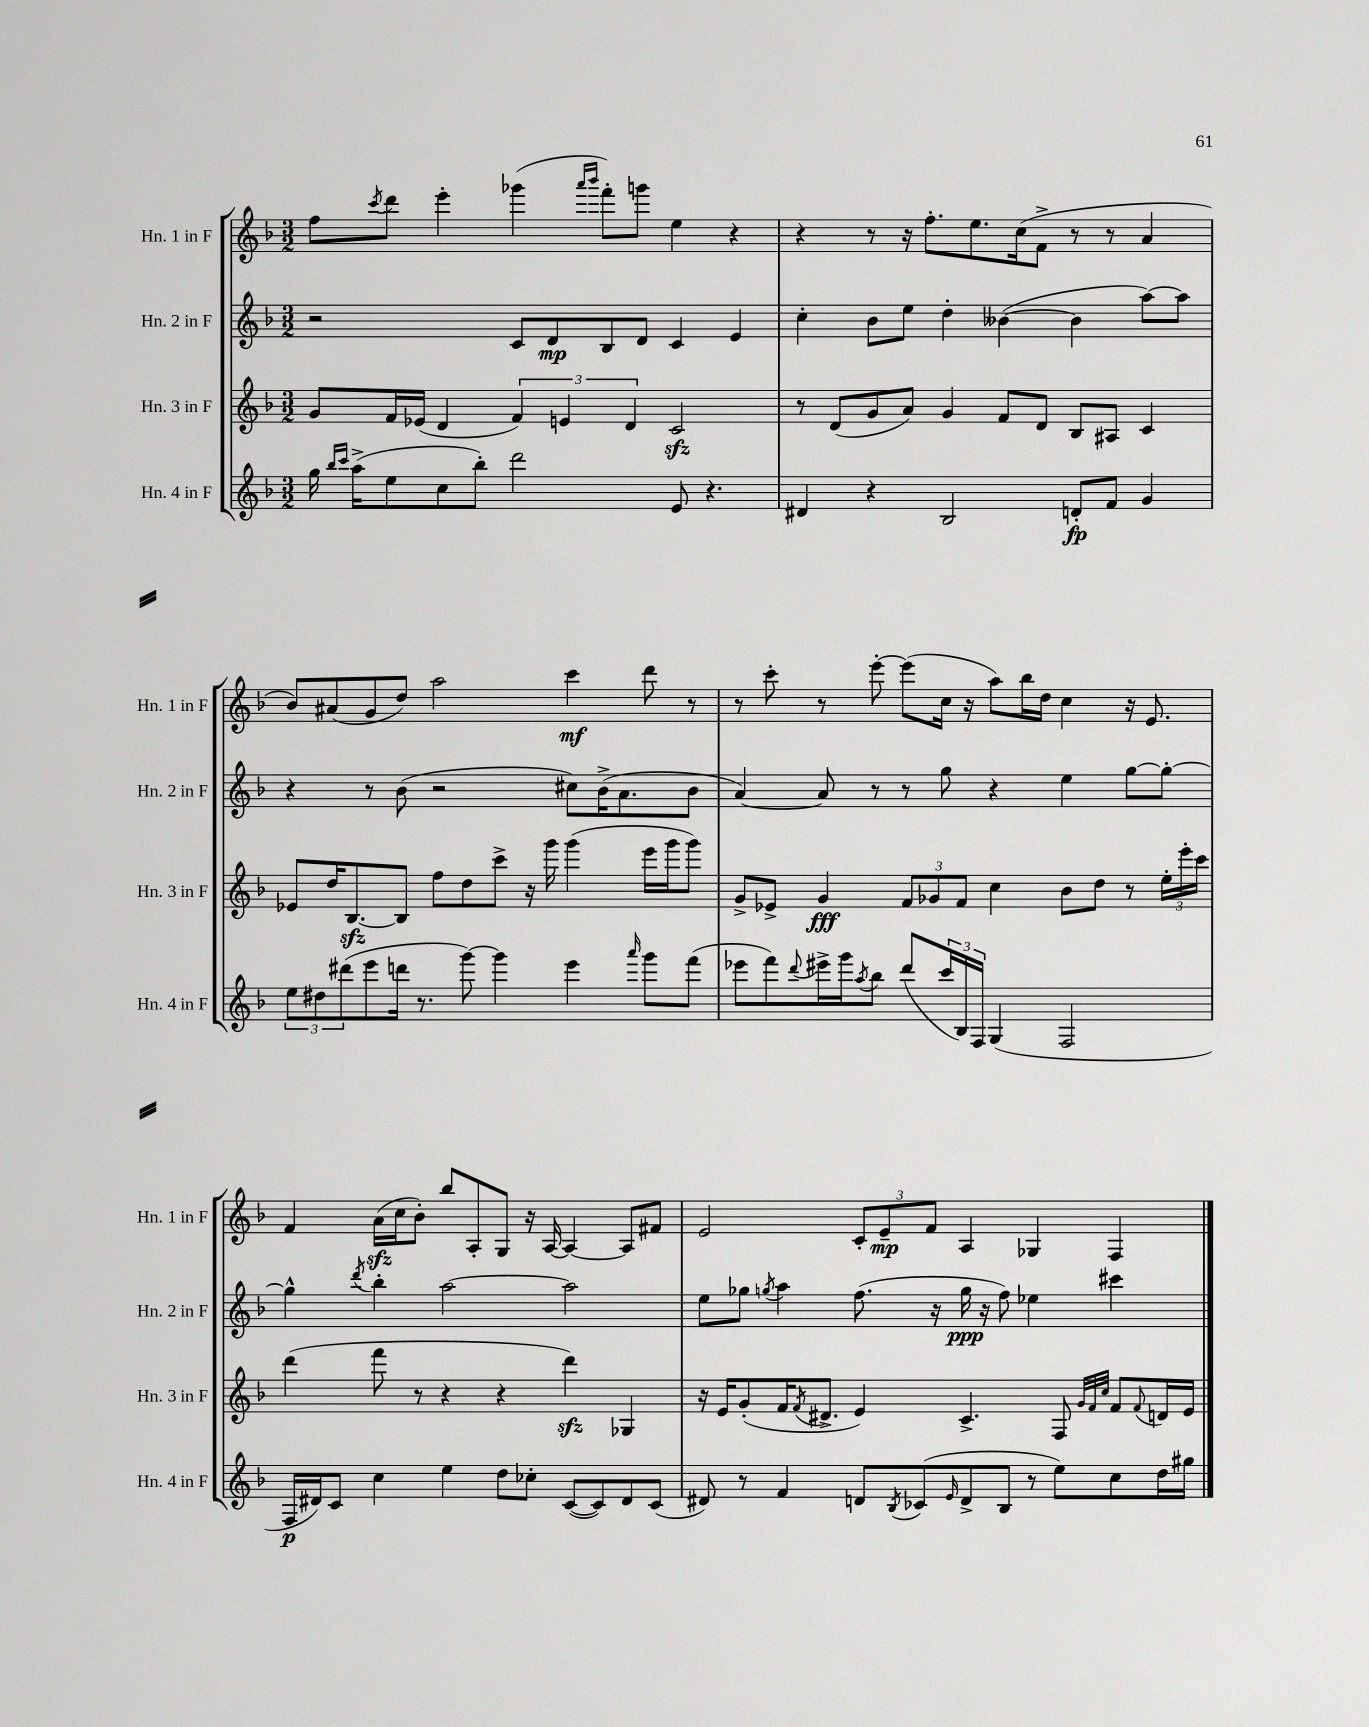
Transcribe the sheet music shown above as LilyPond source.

<<
\new StaffGroup <<
\new Staff = "s0" \with { instrumentName = "Hn. 1 in F" shortInstrumentName = "Hn. 1 in F" } {
    \clef treble \key f \major \numericTimeSignature \time 3/2
    f''8 \acciaccatura { c'''8 } d'''8 e'''4-. ges'''4( \grace { a'''16 bes'''16 } f'''8-.) g'''8 e''4 r4 |
    r4 r8 r16 f''8.-. e''8. c''16( f'8-> r8 r8 a'4 |
    bes'8) ais'8( g'8 d''8) a''2 c'''4\mf d'''8 r8 |
    r8 c'''8-. r8 e'''8~-. e'''8( c''16 r16 a''8) bes''16 d''16 c''4 r16 e'8. |
    f'4 a'16\sfz( c''16 bes'8-.) bes''8 a8-. g8 r16 a16~ a4~ a8 fis'8 |
    e'2 \tuplet 3/2 { c'8-. e'8--\mp f'8 } a4 ges4 f4 \bar "|." |
}
\new Staff = "s1" \with { instrumentName = "Hn. 2 in F" shortInstrumentName = "Hn. 2 in F" } {
    \clef treble \key f \major \numericTimeSignature \time 3/2
    r2 c'8 d'8\mp bes8 d'8 c'4 e'4 |
    c''4-. bes'8 e''8 d''4-. beses'4~( beses'4 a''8~) a''8 |
    r4 r8 bes'8( r2 cis''8) bes'16->( a'8. bes'8 |
    a'4~) a'8 r8 r8 g''8 r4 e''4 g''8~ g''8~-. |
    g''4-^ \acciaccatura { d'''8 } bes''4-. a''2~ a''2 |
    e''8 ges''8 \acciaccatura { g''8 } a''4 f''8.( r16 g''16\ppp r16 f''8) ees''4 cis'''4 \bar "|." |
}
\new Staff = "s2" \with { instrumentName = "Hn. 3 in F" shortInstrumentName = "Hn. 3 in F" } {
    \clef treble \key f \major \numericTimeSignature \time 3/2
    g'8 f'16 ees'16( d'4 \tuplet 3/2 { f'4) e'4 d'4 } c'2\sfz |
    r8 d'8( g'8 a'8) g'4 f'8 d'8 bes8 ais8 c'4 |
    ees'8 d''16 bes8.~\sfz bes8 f''8 d''8 c'''8-> r16 g'''16 g'''4( e'''16 g'''16 g'''8) |
    g'8-> ees'8-> g'4\fff \tuplet 3/2 { f'8 ges'8 f'8 } c''4 bes'8 d''8 r8 \tuplet 3/2 { e''16-. e'''16-. c'''16 } |
    d'''4( f'''8 r8 r4 r4 d'''4\sfz) ges4 |
    r16 e'16 g'8-.( f'16 \acciaccatura { f'8 } dis'8.-> e'4) c'4.-> f8 \grace { g'32 f'32 c''32 } f'8 \appoggiatura { f'8 } d'16 e'16 \bar "|." |
}
\new Staff = "s3" \with { instrumentName = "Hn. 4 in F" shortInstrumentName = "Hn. 4 in F" } {
    \clef treble \key f \major \numericTimeSignature \time 3/2
    g''16 \grace { bes''16 c'''16 } a''16->( e''8 c''8 bes''8-.) d'''2 e'8 r4. |
    dis'4 r4 bes2 d'8-.\fp f'8 g'4 |
    \tuplet 3/2 { e''8 dis''8 dis'''8( } e'''8 d'''16 r8. g'''8~) g'''4 e'''4 \grace { a'''16 } g'''8 f'''8( |
    ees'''8 f'''8) \appoggiatura { d'''8 } eis'''16-> g'''16 \acciaccatura { a''8 } bes''8 d'''8( \tuplet 3/2 { c'''16 bes16) f16 } g4( f2 |
    f16\p dis'16) c'8 c''4 e''4 d''8 ces''8-. c'8~( c'8) dis'8 c'8( |
    dis'8) r8 f'4 d'8 \acciaccatura { bes8 } ces'8( \grace { e'16 } d'8-> bes8 r8 e''8) c''8 d''16 gis''16 \bar "|." |
}
>>
>>
\layout { \context { \Score \remove "Bar_number_engraver" } }
